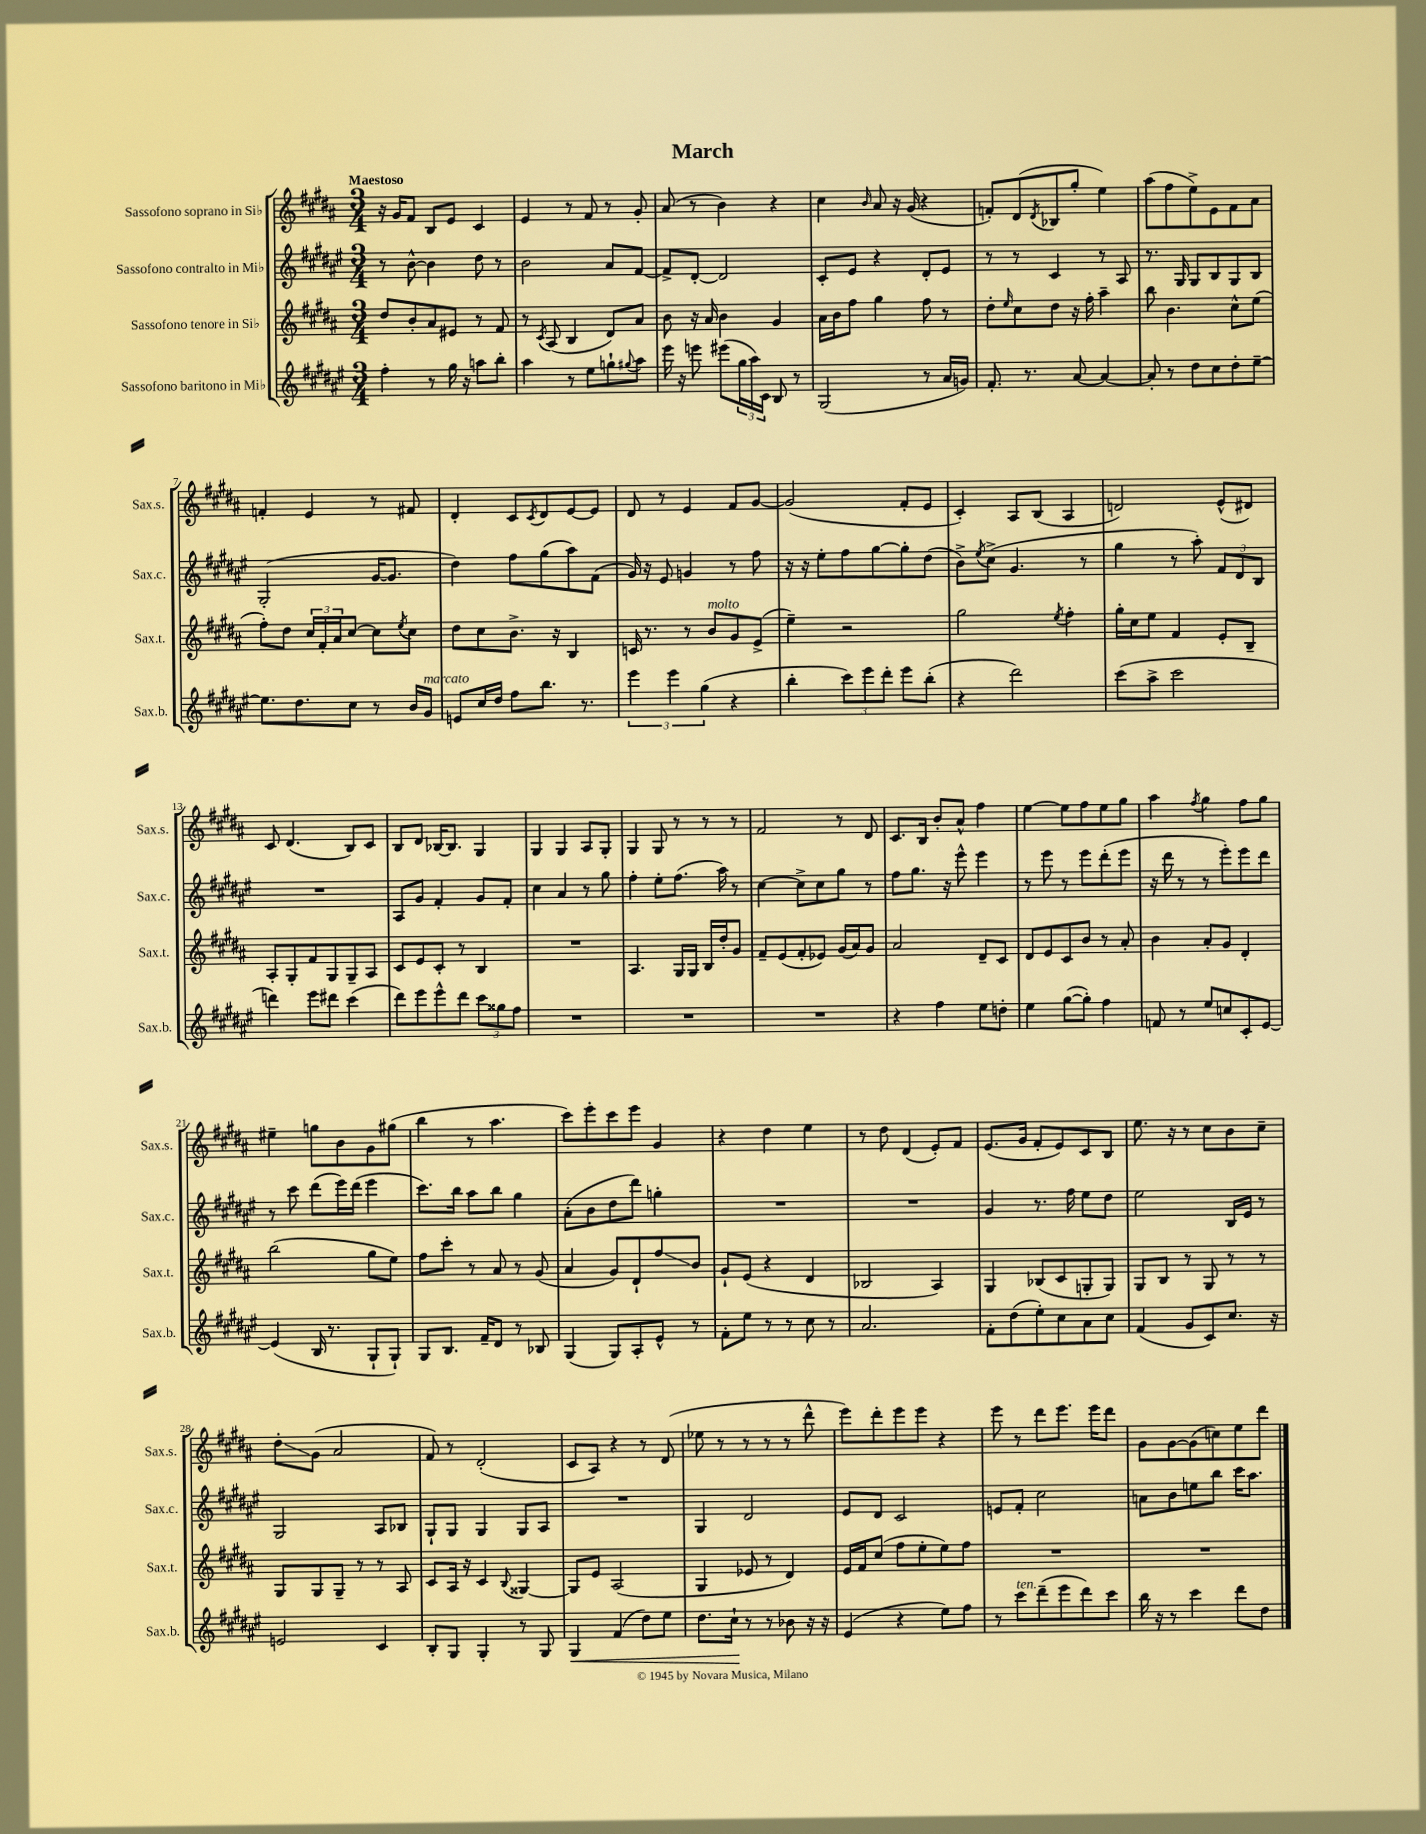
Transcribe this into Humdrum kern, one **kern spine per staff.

**kern	**kern	**kern	**kern
*staff4	*staff3	*staff2	*staff1
*clefG2	*clefG2	*clefG2	*clefG2
*k[f#c#g#d#a#e#]	*k[f#c#g#d#a#]	*k[f#c#g#d#a#e#]	*k[f#c#g#d#a#]
*M3/4	*M3/4	*M3/4	*M3/4
4ff#'	8dd#	8r	16r
.	.	.	16g#
.	8b'	[8b^^	8f#
8r	8a#	4b]	8B
16gg#	8e#	.	8e
16r	.	.	.
8aa	8r	8dd#	4c#
8bb'	8f#	8r	.
=	=	=	=
4aa#	8r	2b	4e
.	8qc#	.	.
.	(8A#	.	.
8r	4B	.	8r
8ee#	.	.	8f#
8gg`	8d#)	8a#	8r
8qqgg#	.	.	.
8aa#	8a#	[8f#	8g#'
=	=	=	=
16eee#	8b	8f#^]	(8a#
16r	.	.	.
8eee	16r	[8d#'	8r
.	16a#	.	.
(8eee#	4b	2d#]	4b)
24gg#	.	.	.
24aa#)	.	.	.
24c#	.	.	.
8B	4g#	.	4r
8r	.	.	.
=	=	=	=
(2G#	16a#	8c#'	4cc#
.	16b	.	.
.	8ff#	8e#	.
.	.	.	16qqb
.	4gg#	4r	8a#
.	.	.	16r
.	.	.	(16g#
8r	8ff#	8d#'	4r
16a#	8r	8e#	.
16g)	.	.	.
=	=	=	=
8.f#'	8dd#'	8r	8f')
.	16qqee	.	.
.	8cc#	8r	(8d#
8.r	.	.	.
.	.	.	8qd#
.	8dd#	4c#	8B-
[8a#	16r	.	8gg#'
.	16ff#'	.	.
4a#_	4aa#~	8r	4ee)
.	.	8A#	.
=	=	=	=
8a#']	8bb	8.r	(8aa#
8r	4.b	.	8ff#
.	.	16G#	.
8dd#	.	8G#	8ee^)
8cc#	.	8B	8e
8dd#'	8cc#^^	8G#	8f#
[8ee#~	(8ee	8B	8a#
=	=	=	=
8.ee#]	8ff#')	(2G#'	4f'
.	8dd#	.	.
8.dd#	.	.	.
.	24cc#	.	4e
.	24f#'	.	.
.	24a#	.	.
8cc#	[8cc#	.	.
8r	8cc#]	[16g#	8r
.	.	8.g#]	.
.	8qee	.	.
16b	8cc#	.	8f#
16g#	.	.	.
=	=	=	=
8e	8dd#	4dd#)	4d#'
16cc#	8cc#	.	.
16dd#	.	.	.
8ff#	8.b^	8ff#	8c#
.	.	.	8qc#
8.bb	.	(8gg#	8d#
.	16r	.	.
.	4B	8aa#)	[8e
8.r	.	.	.
.	.	(8f#	8e]
=	=	=	=
6eee#	16c	16g#)	8d#
.	8.r	16r	.
.	.	8e#	8r
6eee#	.	.	.
.	8r	4g	4e
(6gg#	.	.	.
.	8b	.	.
4r	8g#	8r	8f#
.	(8e^	8ff#	[8g#
=	=	=	=
4bb'	4ee~)	16r	(2g#]
.	.	16r	.
.	.	8ee#'	.
12ccc#)	2r	8ff#	.
12eee#	.	.	.
.	.	[8gg#	.
12ddd#'	.	.	.
8eee#	.	8gg#']	8f#'
(8bb'	.	(8dd#	8e
=	=	=	=
4r	2gg#	8b^)	4c#')
.	.	8qee#	.
.	.	(8cc#^	.
2ddd#)	.	4.g#	8A#
.	.	.	(8B
.	8qee	.	.
.	4ff#'	.	4A#
.	.	8r	.
=	=	=	=
(8ccc#	16gg#'	4gg#	2d)
.	16cc#	.	.
8aa#^	8ee	.	.
2ccc#	4f#	8r	.
.	.	8aa#')	.
.	8e'	12f#	(8e^^
.	.	12d#	.
.	8B~	.	8d#)
.	.	12B	.
=	=	=	=
4ddd)	8A#'	2.r	8c#
.	8G#'	.	(4.d#
8eee#	8f#	.	.
8ddd#	8G#	.	.
(4ccc#	8G#~	.	8B)
.	8A#	.	8c#
=	=	=	=
8ddd#)	8c#	8A#	8B
8eee#	8e	8g#	8d#
8eee#^^	8c#'	4f#'	[16B-
.	.	.	8.B-]
8ddd#	8r	.	.
12ccc#	4B	8g#	4G#
12gg##	.	.	.
.	.	8f#'	.
12ff#	.	.	.
=	=	=	=
2.r	2.r	4cc#	4G#
.	.	4a#	4G#
.	.	8r	8A#
.	.	8gg#	8G#'
=	=	=	=
2.r	4.A#	4ff#'	4G#
.	.	8ee#'	8G#
.	16G#	(8.ff#	8r
.	16G#	.	.
.	16B	.	8r
.	16dd#'	16aa#)	.
.	8g#	8r	8r
=	=	=	=
2.r	8f#~	[4cc#	2f#
.	(8e	.	.
.	8f#'	8cc#^]	.
.	8e-)	8cc#	.
.	(16g#	8gg#	8r
.	16a#)	.	.
.	8g#	8r	8d#
=	=	=	=
4r	2a#	8ff#	8.c#
.	.	8.gg#	.
.	.	.	16B
4ff#	.	.	8b'
.	.	16r	.
.	.	8eee#^^	8a#^^
8ee#	8d#~	4eee#	4ff#
8dd'	8c#	.	.
=	=	=	=
4ee#	8d#	8r	[4ee
.	8e	8eee#	.
([8gg#	8c#	8r	8ee]
8gg#'])	8b	8eee#	8ff#
4ff#	8r	(8ddd#'	8ee
.	8a#'	8eee#	8gg#
=	=	=	=
8f	4b	16r	4aa#
.	.	16ddd#	.
8r	.	8r	.
.	.	.	8qff#
8ee#	8a#'	8r	4gg#
8cc	8g#	8eee#')	.
8c#'	4d#'	8eee#	8ff#
[8e#	.	8ddd#	8gg#
=	=	=	=
(4e#]	(2bb	8r	4ee#~
.	.	8ccc#	.
16B	.	(8ddd#	8gg
8.r	.	.	.
.	.	16eee#)	8b
.	.	(16ddd#	.
8G#`	8gg#	4eee#	8g#
8G#`)	8ee)	.	(8gg#
=	=	=	=
8G#	8ff#	8.ccc#)	4bb
8.B	8ccc#'	.	.
.	.	16bb	.
.	8r	8aa#	8r
16f#~	.	.	.
8d#	8a#	8bb	4.aa#
8r	8r	4gg#	.
8B-	(8g#	.	.
=	=	=	=
(4G#	4a#	(8a#'	8ccc#)
.	.	8b	8eee'
8G#)	8g#)	8dd#	8ccc#
8A#'	8d#`	8ddd#)	8eee
8e#^^	8ff#	4gg'	4g#
8r	8b	.	.
=	=	=	=
8f#'	8g#`	2.r	4r
8ee#	(8e	.	.
8r	4r	.	4dd#
8r	.	.	.
8cc#	4d#	.	4ee
8r	.	.	.
=	=	=	=
2.a#	2B-	2.r	8r
.	.	.	8dd#
.	.	.	(4d#
.	4A#)	.	8e')
.	.	.	8f#
=	=	=	=
8f#'	4G#	4g#	(8.e
(8dd#	.	.	.
.	.	.	16g#
8ee#')	(8B-	8.r	8f#'
8cc#	8c#	.	8e)
.	.	16ff#	.
8a#	8G'	8ee#	8c#
8cc#	8G)	8dd#	8B
=	=	=	=
(4f#	8G#	2ee#	8.ee
.	8B	.	.
.	.	.	16r
8g#	8r	.	8r
8c#)	8G#	.	8cc#
8.cc#	8r	16B	8b
.	.	16e#	.
.	8r	8r	8cc#~
16r	.	.	.
=	=	=	=
2e	8G#	2G#	8dd#'
.	8G#	.	(8g#
.	8G#~	.	2a#
.	8r	.	.
4c#	8r	8A#	.
.	8A#	8B-	.
=	=	=	=
8B'	8c#	8G#`	8f#)
8G#	16A#	8G#	8r
.	16r	.	.
4G#'	4c#	4G#	(2d#'
.	8qqB	.	.
8r	[4G##	8G#	.
8G#	.	8A#	.
=	=	=	=
4G#	8G##]	2.r	8c#
.	8e	.	8A#)
(4f#	(2A#	.	4r
8dd#)	.	.	8r
8ee#	.	.	(8d#
=	=	=	=
8.dd#	4G#	4G#	8ee-
.	.	.	8r
16cc#`	.	.	.
8r	8e-	2d#	8r
8r	8r	.	8r
8b-	4d#)	.	8r
16r	.	.	8ddd#^^
16r	.	.	.
=	=	=	=
(4e#	16e	8e#	8eee)
.	16f#	.	.
.	(8cc#	8d#	8ddd#'
4r	8ff#	2c#	8eee
.	8ee'	.	8eee
8ee#)	8ee)	.	4r
8ff#	8ff#	.	.
=	=	=	=
8r	2.r	8e	8eee
8ccc#	.	8f#'	8r
(8ddd#~	.	2cc#	8ddd#
8eee#	.	.	8.eee
8ddd#)	.	.	.
.	.	.	16eee
8ccc#	.	.	8ddd#
=	=	=	=
16bb	2.r	8a	8g#
16r	.	.	.
8r	.	8b	[8g#
4ccc#	.	8ee	(8g#]
.	.	8bb	8cc)
8ddd#	.	16ccc#	8ee
.	.	8.aa#	.
8dd#	.	.	8ddd#
==	==	==	==
*-	*-	*-	*-
